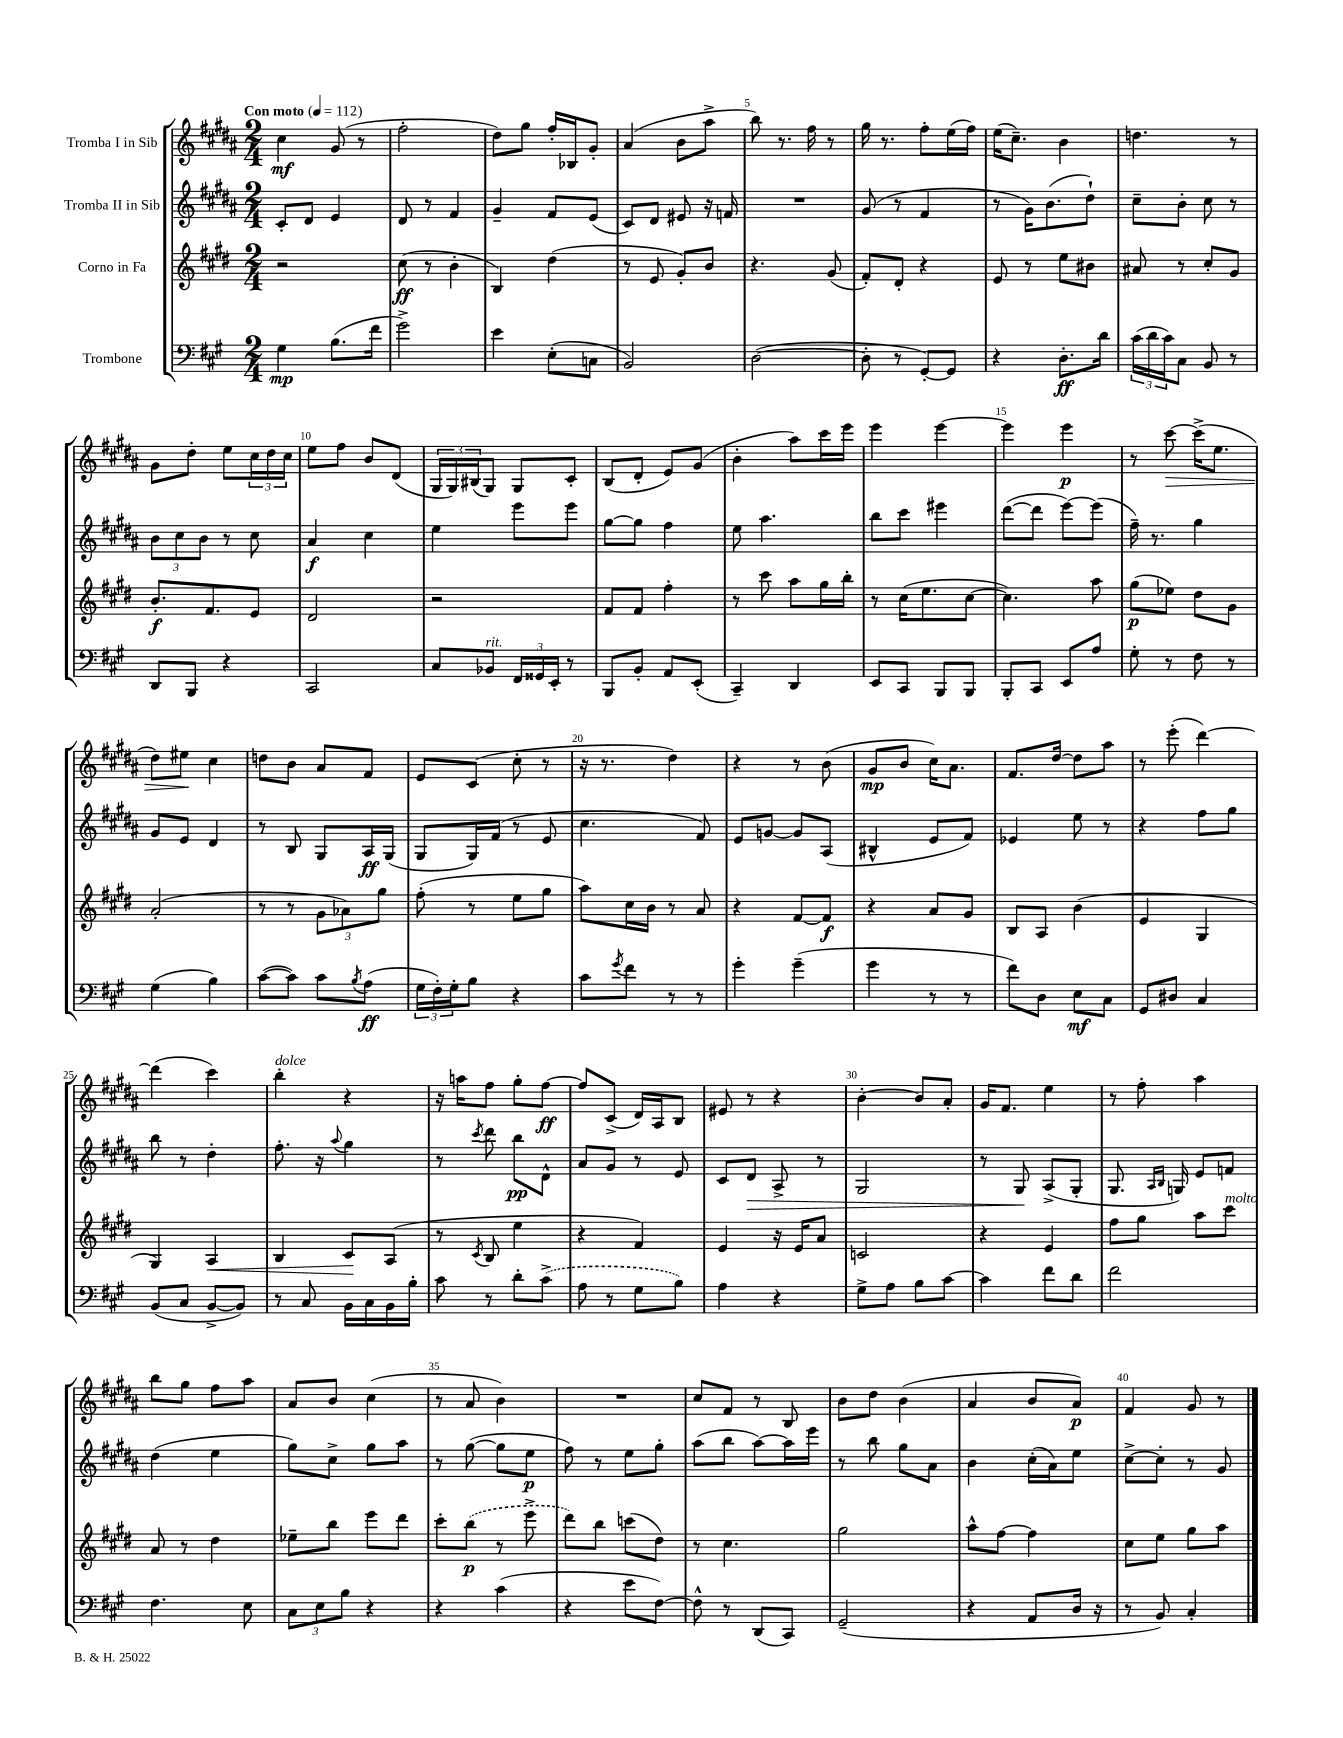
<<
\new StaffGroup <<
\new Staff = "s0" \with { instrumentName = "Tromba I in Sib" } {
    \clef treble \key b \major \numericTimeSignature \time 2/4 \tempo "Con moto" 4 = 112
    cis''4\mf gis'8( r8 |
    fis''2-. |
    dis''8) gis''8 fis''16-. bes16 gis'8-. |
    ais'4( b'8 ais''8-> |
    b''8) r8. fis''16 r8 |
    gis''16 r8. fis''8-. e''16( fis''16) |
    e''16( cis''8.--) b'4 |
    d''4. r8 |
    gis'8 dis''8-. e''8 \tuplet 3/2 { cis''16 dis''16 cis''16 } |
    e''8 fis''8 b'8 dis'8( |
    \tuplet 3/2 { gis16 gis16) bis16( } gis8) gis8 cis'8-. |
    b8( dis'8-. e'8) gis'8( |
    b'4-. ais''8) cis'''16 e'''16 |
    e'''4 e'''4~ |
    e'''4 e'''4\p |
    r8 cis'''8~\> cis'''16->( e''8. |
    dis''8) eis''8\! cis''4 |
    d''8 b'8 ais'8 fis'8 |
    e'8 cis'8( cis''8-. r8 |
    r16 r8. dis''4) |
    r4 r8 b'8( |
    gis'8\mp b'8 cis''16) ais'8. |
    fis'8. dis''16~ dis''8 ais''8 |
    r8 e'''8-.( dis'''4~) |
    dis'''4( cis'''4) |
    b''4-.^\markup { \italic "dolce" } r4 |
    r16 a''16 fis''8 gis''8-. fis''8~\ff |
    fis''8 cis'8->( dis'16) ais16 b8 |
    eis'8 r8 r4 |
    b'4~-. b'8 ais'8-. |
    gis'16 fis'8. e''4 |
    r8 fis''8-. ais''4 |
    b''8 gis''8 fis''8 ais''8 |
    ais'8 b'8 cis''4( |
    r8 ais'8 b'4) |
    R2 |
    cis''8 fis'8 r8 b8 |
    b'8 dis''8 b'4( |
    ais'4 b'8 ais'8\p) |
    fis'4 gis'8 r8 \bar "|." |
}
\new Staff = "s1" \with { instrumentName = "Tromba II in Sib" } {
    \clef treble \key b \major \numericTimeSignature \time 2/4
    cis'8-. dis'8 e'4 |
    dis'8 r8 fis'4 |
    gis'4-- fis'8 e'8( |
    cis'8) dis'8 eis'8 r16 f'16 |
    R2 |
    gis'8( r8 fis'4 |
    r8 gis'16) b'8.( dis''8-!) |
    cis''8-- b'8-. cis''8 r8 |
    \tuplet 3/2 { b'8 cis''8 b'8 } r8 cis''8 |
    ais'4\f cis''4 |
    e''4 e'''8 e'''8 |
    gis''8~ gis''8 fis''4 |
    e''8 ais''4. |
    b''8 cis'''8 eis'''4 |
    dis'''8~( dis'''8 e'''8~) e'''8( |
    fis''16--) r8. gis''4 |
    gis'8 e'8 dis'4 |
    r8 b8 gis8 ais16\ff gis16( |
    gis8 gis16) fis'16( r8 e'8 |
    cis''4. fis'8) |
    e'8 g'8~ g'8 ais8( |
    bis4-^ e'8 fis'8) |
    ees'4 e''8 r8 |
    r4 fis''8 gis''8 |
    b''8 r8 dis''4-. |
    fis''8.-. r16 \appoggiatura { ais''8 } gis''4 |
    r8 \acciaccatura { cis'''8 } dis'''8 b''8\pp dis'8-^ |
    ais'8 gis'8 r8 e'8 |
    cis'8 dis'8\> ais8-> r8 |
    gis2 |
    r8 gis8\! ais8->( gis8-. |
    gis8. \grace { ais16 b16 } g16) e'8 f'8 |
    dis''4( e''4 |
    gis''8) cis''8-> gis''8 ais''8 |
    r8 gis''8~( gis''8 e''8\p |
    fis''8) r8 e''8 gis''8-. |
    ais''8( b''8 ais''8~) ais''16 e'''16 |
    r8 b''8 gis''8 ais'8 |
    b'4 cis''16-.( ais'16) e''8 |
    cis''8~-> cis''8-. r8 gis'8 \bar "|." |
}
\new Staff = "s2" \with { instrumentName = "Corno in Fa" } {
    \clef treble \key e \major \numericTimeSignature \time 2/4
    r2 |
    cis''8\ff( r8 b'4-. |
    b4) dis''4( |
    r8 e'8 gis'8-.) b'8 |
    r4. gis'8( |
    fis'8-.) dis'8-. r4 |
    e'8 r8 e''8 bis'8 |
    ais'8 r8 cis''8-. gis'8 |
    b'8.-.\f fis'8. e'8 |
    dis'2 |
    r2 |
    fis'8 fis'8 fis''4-. |
    r8 cis'''8 a''8 gis''16 b''16-. |
    r8 cis''16( e''8. cis''8~ |
    cis''4.) a''8 |
    gis''8\p( ees''8) dis''8 gis'8 |
    a'2-.( |
    r8 r8 \tuplet 3/2 { gis'8 aes'8) gis''8 } |
    fis''8-.( r8 e''8 gis''8 |
    a''8) cis''16 b'16 r8 a'8 |
    r4 fis'8~ fis'8\f |
    r4 a'8 gis'8 |
    b8 a8 b'4( |
    e'4 gis4 |
    gis4) a4\< |
    b4 cis'8\! a8( |
    r8 \acciaccatura { cis'8 } b8 e''4 |
    r4 fis'4) |
    e'4 r16 e'16 a'8 |
    c'2 |
    r4 e'4 |
    fis''8 gis''8 a''8 cis'''8^\markup { \italic "molto" } |
    a'8 r8 dis''4 |
    ees''8-- b''8 e'''8 dis'''8 |
    cis'''8-. \once \slurDashed b''8\p( r8 e'''8-> |
    dis'''8) b''8 c'''8( dis''8) |
    r8 cis''4. |
    gis''2 |
    a''8-^ fis''8~ fis''4 |
    cis''8 e''8 gis''8 a''8 \bar "|." |
}
\new Staff = "s3" \with { instrumentName = "Trombone" } {
    \clef bass \key a \major \numericTimeSignature \time 2/4
    gis4\mp b8.( fis'16 |
    gis'2->) |
    e'4 e8-.( c8 |
    b,2) |
    d2~( |
    d8-. r8 gis,8~-.) gis,8 |
    r4 d8.-.\ff d'16 |
    \tuplet 3/2 { cis'16( d'16 cis'16) } cis8 b,8 r8 |
    d,8 b,,8 r4 |
    cis,2 |
    cis8 bes,8^\markup { \italic "rit." } \tuplet 3/2 { fis,16 gisis,16 e,16-. } r8 |
    b,,8 b,8-. a,8 e,8-.( |
    cis,4--) d,4 |
    e,8 cis,8 b,,8 b,,8 |
    b,,8-. cis,8 e,8 a8 |
    gis8-. r8 fis8 r8 |
    gis4( b4) |
    cis'8~( cis'8) cis'8 \acciaccatura { b8 } a8\ff( |
    \tuplet 3/2 { gis16 fis16-.) gis16-. } b8 r4 |
    cis'8 \acciaccatura { gis'8 } fis'8 r8 r8 |
    gis'4-. gis'4--( |
    gis'4 r8 r8 |
    fis'8) d8 e8\mf cis8 |
    gis,8 dis8 cis4 |
    b,8( cis8 b,8~-> b,8) |
    r8 cis8 b,16 cis16 b,16 b16-. |
    cis'8 r8 d'8-. \once \slurDashed cis'8->( |
    a8 r8 gis8 b8) |
    a4 r4 |
    gis8-> a8 b8 cis'8~ |
    cis'4 fis'8 d'8 |
    fis'2 |
    fis4. e8 |
    \tuplet 3/2 { cis8 e8 b8 } r4 |
    r4 cis'4( |
    r4 e'8 fis8~) |
    fis8-^ r8 d,8( cis,8) |
    gis,2--( |
    r4 a,8 d16 r16 |
    r8 b,8) cis4-. \bar "|." |
}
>>
>>
\layout { \context { \Score \override BarNumber.break-visibility = ##(#f #t #t) barNumberVisibility = #(every-nth-bar-number-visible 5) } }
